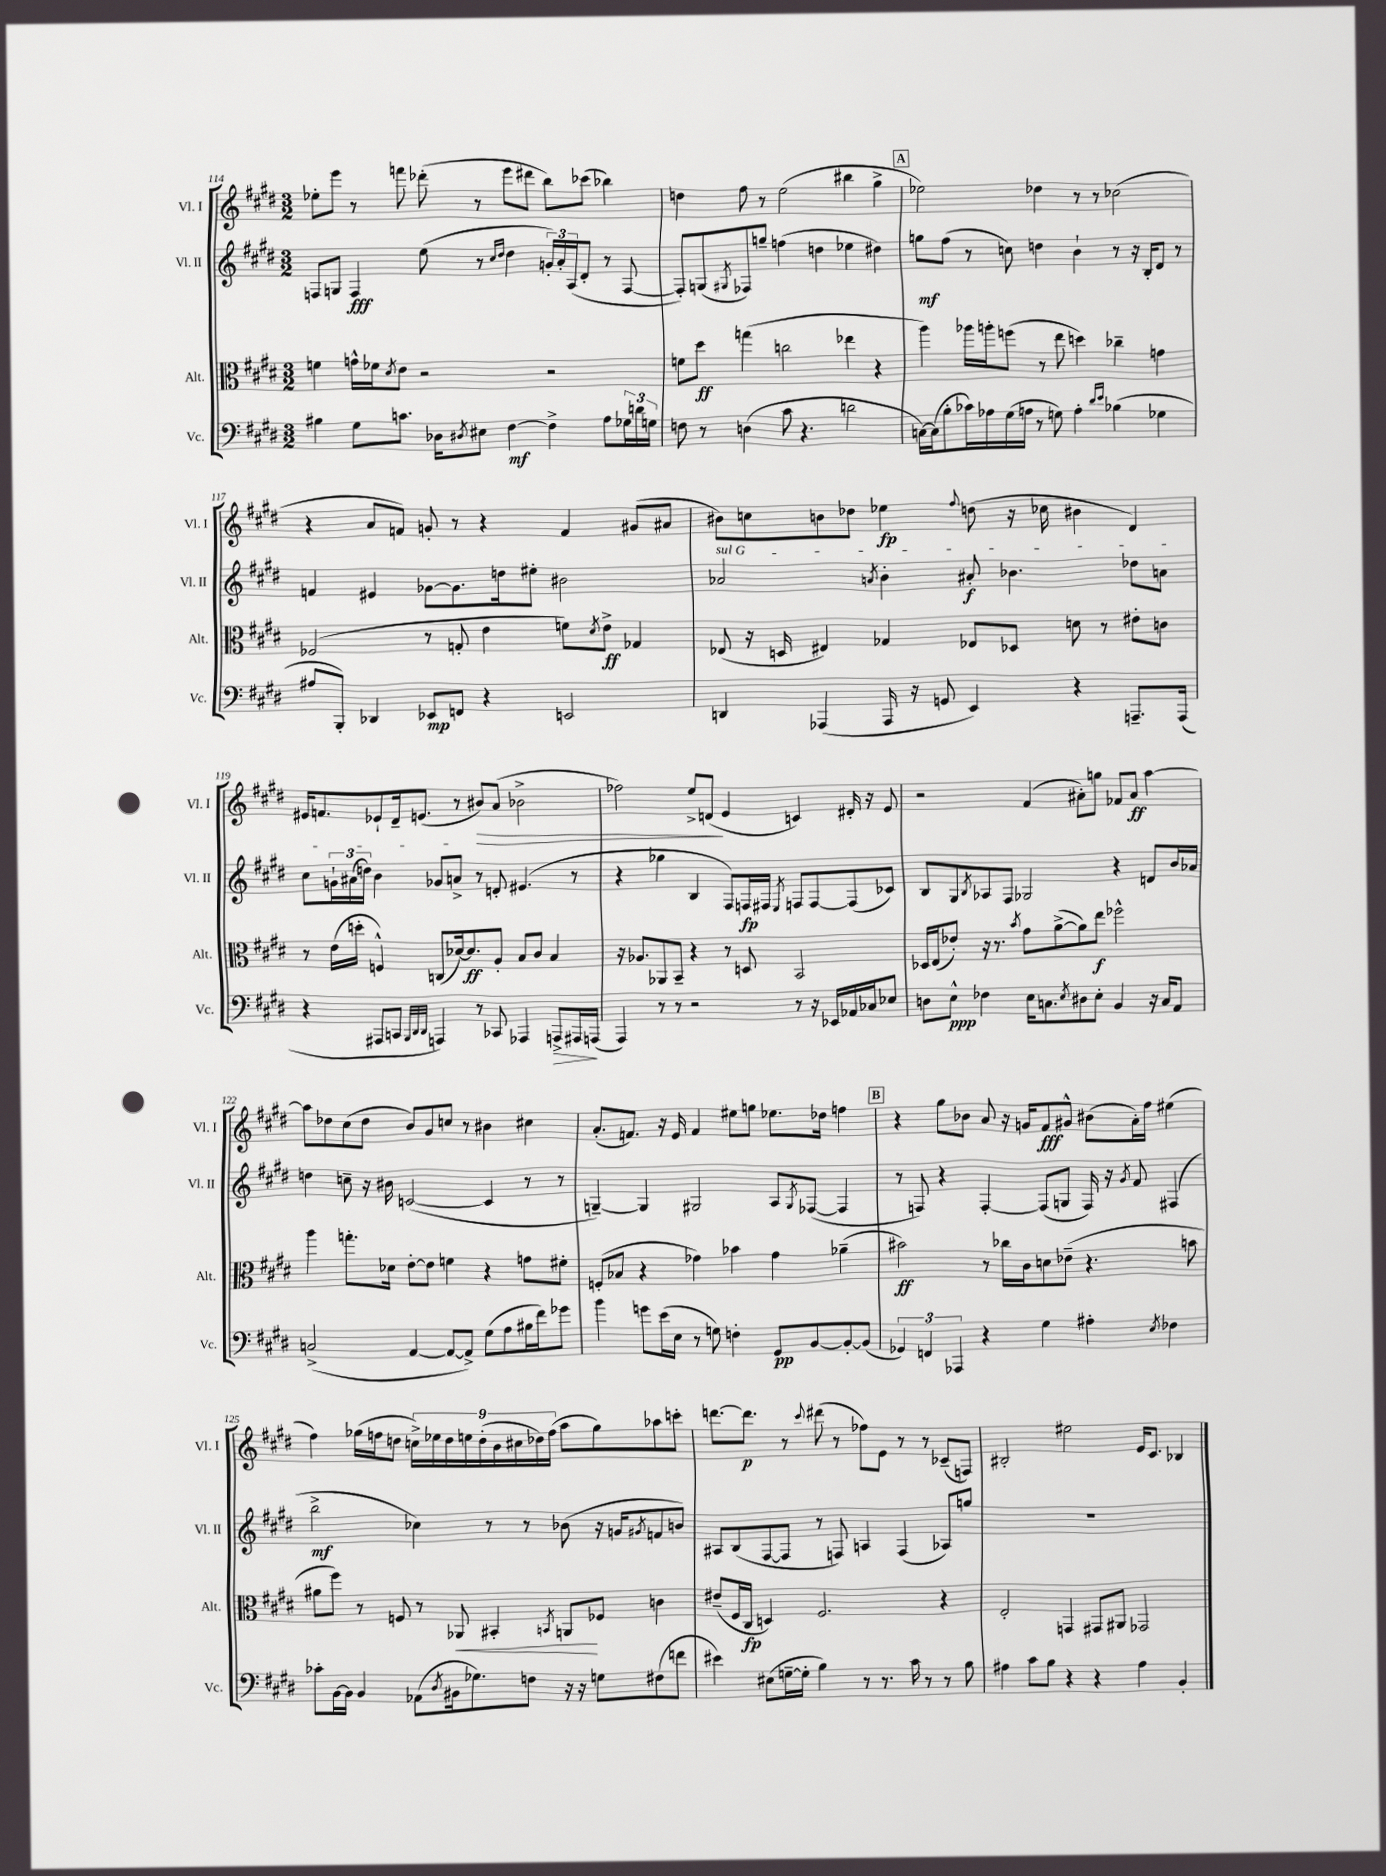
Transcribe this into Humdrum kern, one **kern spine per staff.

**kern	**kern	**kern	**kern
*staff4	*staff3	*staff2	*staff1
*clefF4	*clefC3	*clefG2	*clefG2
*k[f#c#g#d#]	*k[f#c#g#d#]	*k[f#c#g#d#]	*k[f#c#g#d#]
*M3/2	*M3/2	*M3/2	*M3/2
4B#	4f	8F	8ee-'
.	.	8G	8eee
8G#	16g^^	4F	8r
.	16f-	.	.
.	8qd#	.	.
8.c	8e	.	8fff
.	2r	(8ee	(8ddd-'
16D-	.	.	.
8qD#	.	.	.
8E#	.	8r	8r
.	.	16qqcc#	.
.	.	16qqdd#	.
[4F#	.	4dd#	8eee
.	.	.	8ddd#
4F#^]	2r	24g')	8bb)
.	.	24a'	.
.	.	(24A	.
.	.	8d#'	(8ccc-
8A	.	8r	4bb-)
24G-	.	[8F	.
24d	.	.	.
24G	.	.	.
=	=	=	=
8F	8f	8F'])	4dd
8r	8dd#	(8G	.
.	.	8qG#	.
(4D	(4gg	8F-)	8ff#
.	.	8gg~	8r
8c#	2cc	(4ff	(2ee
4.r	.	.	.
.	.	4dd	.
2d	4ee-	4ee-	4bb#
.	4r	4dd#)	4gg#^
=	=	=	=
[16C)	4aa)	8gg	2ee-)
(16C]	.	.	.
8B'	.	(8ff#	.
16c-)	16aa-	8r	.
16A-	16aa'	.	.
(16G#	(8ff	8cc)	.
16A	.	.	.
8r	8r	4dd	4dd-
8G)	8ee	.	.
4A'	4dd)	4b`	8r
.	.	.	8r
16qqd#	.	.	.
16qqe	.	.	.
(4B-	4cc-~	8r	(2cc-
.	.	16r	.
.	.	16B'	.
4G-	4g	8d#	.
.	.	8r	.
=	=	=	=
8A#	(2F-	4f	4r
8BBB')	.	.	.
4DD-	.	4e#	8a
.	.	.	8f)
8EE-	8r	[8g-	8g'
8FF	8G'	8.g-]	8r
4r	4e	.	4r
.	.	16dd	.
.	.	8ee#'	.
2EE	8f)	2b#	4f
.	8qd#	.	.
.	8e^	.	.
.	4G-	.	(8g#
.	.	.	8a#
=	=	=	=
4DD	(8E-	2a-	8b#)
.	16r	.	8cc
.	16D	.	.
(4AAA-	4E#)	.	8b
.	.	.	8dd-
.	.	8qa	.
16AAA-	4G-	4b'	4ee-
16r	.	.	.
8GG	.	.	.
.	.	.	8qqff#
4EE)	8E-	8a#'	(8dd
.	8D-	4.b-	16r
.	.	.	16cc-
4r	8d	.	4b#
.	8r	.	.
8.AAA~	8e#'	8dd-	4d#)
.	8c	8a	.
(16AAA	.	.	.
=	=	=	=
4r	8r	8cc#	16e#
.	.	.	8.f
.	(16e	24g`	.
.	.	(24a#	.
.	16dd'	.	.
.	.	24dd)	.
8AAA#	4F^^)	4b	8e-`
8CC	.	.	16d#~
.	.	.	(8.e
32qqBBB	.	.	.
32qqDD#	.	.	.
32qqDD#	.	.	.
4AAA)	(8C	8g-	.
.	[16d-)	8a^	8r
.	8.d-]	.	.
8r	.	8r	8b#)
8CC-	8A'	8d'	(8a
4AAA-	8B	(4.e#	2b-^
.	8c#	.	.
8AAA^	4B	.	.
16AAA#	.	8r	.
(16AAA	.	.	.
=	=	=	=
4AAA)	16r	4r	2ff-)
.	8.A-	.	.
8r	8AA-	4gg-	.
8r	8BB~	.	.
2r	4r	4B	8ee^
.	.	.	(8d
.	8r	8F#)	4e
.	8D	16F	.
.	.	16F#	.
.	.	8qE	.
8r	2BB	8F	4c)
16r	.	[8F	.
16EE-	.	.	.
16AA-	.	(8F]	16d#'
16C-	.	.	16r
8E-	.	8c-)	8e
=	=	=	=
8D	16D-	8B	2r
.	(16E	.	.
8E^^	8e-')	8G#	.
.	.	8qB	.
4F-	16r	8A-	.
.	8.r	.	.
.	.	8F#	.
.	8qb	.	.
16E	8g#	2G-	(4f#
8.C	.	.	.
.	([8a^	.	.
8qE	.	.	.
8D#	8a])	.	8a#')
8E'	8ee	.	8gg
4BB	2ff-^^	4r	8f-
.	.	.	8a#
16r	.	8d	[4aa
16C	.	.	.
8AA	.	16b	.
.	.	16a-	.
=	=	=	=
(2C^	4aa	4dd	8aa]
.	.	.	8dd-
.	8.gg'	8cc~	(8cc#
.	.	16r	8dd-
.	16d-	16b#	.
[4AA	[8e'	([2c	8b)
.	8e]	.	8g#
8AA_	4f	.	8cc
8AA^])	.	.	8r
(8G#	4r	4c]	4b#
8A	.	.	.
16B#	8g	8r	4cc#
16f#)	.	.	.
8g-	8f#'	8r	.
=	=	=	=
4b	(8F'	[4G~)	(8.a'
.	8B-	.	.
.	.	.	8.f)
8g	4r	4G]	.
(16e	.	.	16r
16E	.	.	16e
8r	4g-)	2G#	4f
8G)	.	.	.
4F'	4b-	.	8ee#
.	.	.	8gg
8GG#	4g-	8A	8.ee-
.	.	8qG#	.
[8BB	.	([8F-	.
.	.	.	16dd-
8BB'_	(4a-~	4F-]	4ff
(8BB]	.	.	.
=	=	=	=
6GG-)	2b#)	8r	4r
.	.	8F)	.
6FF	.	.	.
.	.	4r	8gg#
6AAA-	.	.	.
.	.	.	8b-
4r	8r	[4F'	8a
.	16cc-	.	16r
.	16c#	.	16g
4G#	8d	(8F]	8f#
.	(8e-~	8G	8g#^^
4A#'	4.r	16F)	(8b#
.	.	16r	.
.	.	8qg#	.
.	.	8f#	16a')
.	.	.	16ff#
8qE	.	.	.
4F-	.	(4F#	(4ee#
.	8b	.	.
=	=	=	=
8c-'	8a#	2bb^	4ff#)
[16BB	8ff#)	.	.
16BB]	.	.	.
4BB	8r	.	(16gg-
.	.	.	16ff
.	8F	.	8dd
(8AA-	8r	4cc-)	18cc^)
.	.	.	18ee-
.	.	.	18dd
8qD#	.	.	.
16BB#	8AA-	.	.
.	.	.	18ee
8.G-)	.	.	.
.	.	.	(18dd'
.	4BB#'	8r	.
.	.	.	18b
.	.	.	18cc#
8F	.	8r	.
.	.	.	18dd-)
.	.	.	(18ff
.	8qBB	.	.
16r	8AA	(8b-	8aa
16r	.	.	.
8G	8F-	16r	8gg-)
.	.	16g	.
.	.	8qg#	.
(8F#	4c	8f	8aa-
8f	.	8b)	8ccc'
=	=	=	=
4e#)	(8e#~	8A#	[8.ddd
.	16F#	(8B	.
.	16C#	.	8.ddd]
(8E#	4D)	[8F#	.
[16G~	.	8F#]	8r
16G']	.	.	.
.	.	.	8qqccc#
4B)	2.F#	8r	(8ddd#
.	.	8F)	8r
8r	.	4A	8ff-)
8.r	.	.	8e
.	.	(4F	8r
16c#	.	.	.
8r	.	.	8r
8r	4r	8A-)	(8c-~
8B	.	8gg	8F)
=	=	=	=
4A#	2E'	1.r	2B#'
8c#	.	.	.
8B	.	.	.
4r	4GG	.	2ee#
4r	8GG#	.	.
.	8AA#	.	.
4A#	2GG-	.	16e
.	.	.	8.c#
4BB'	.	.	4B-
==	==	==	==
*-	*-	*-	*-
